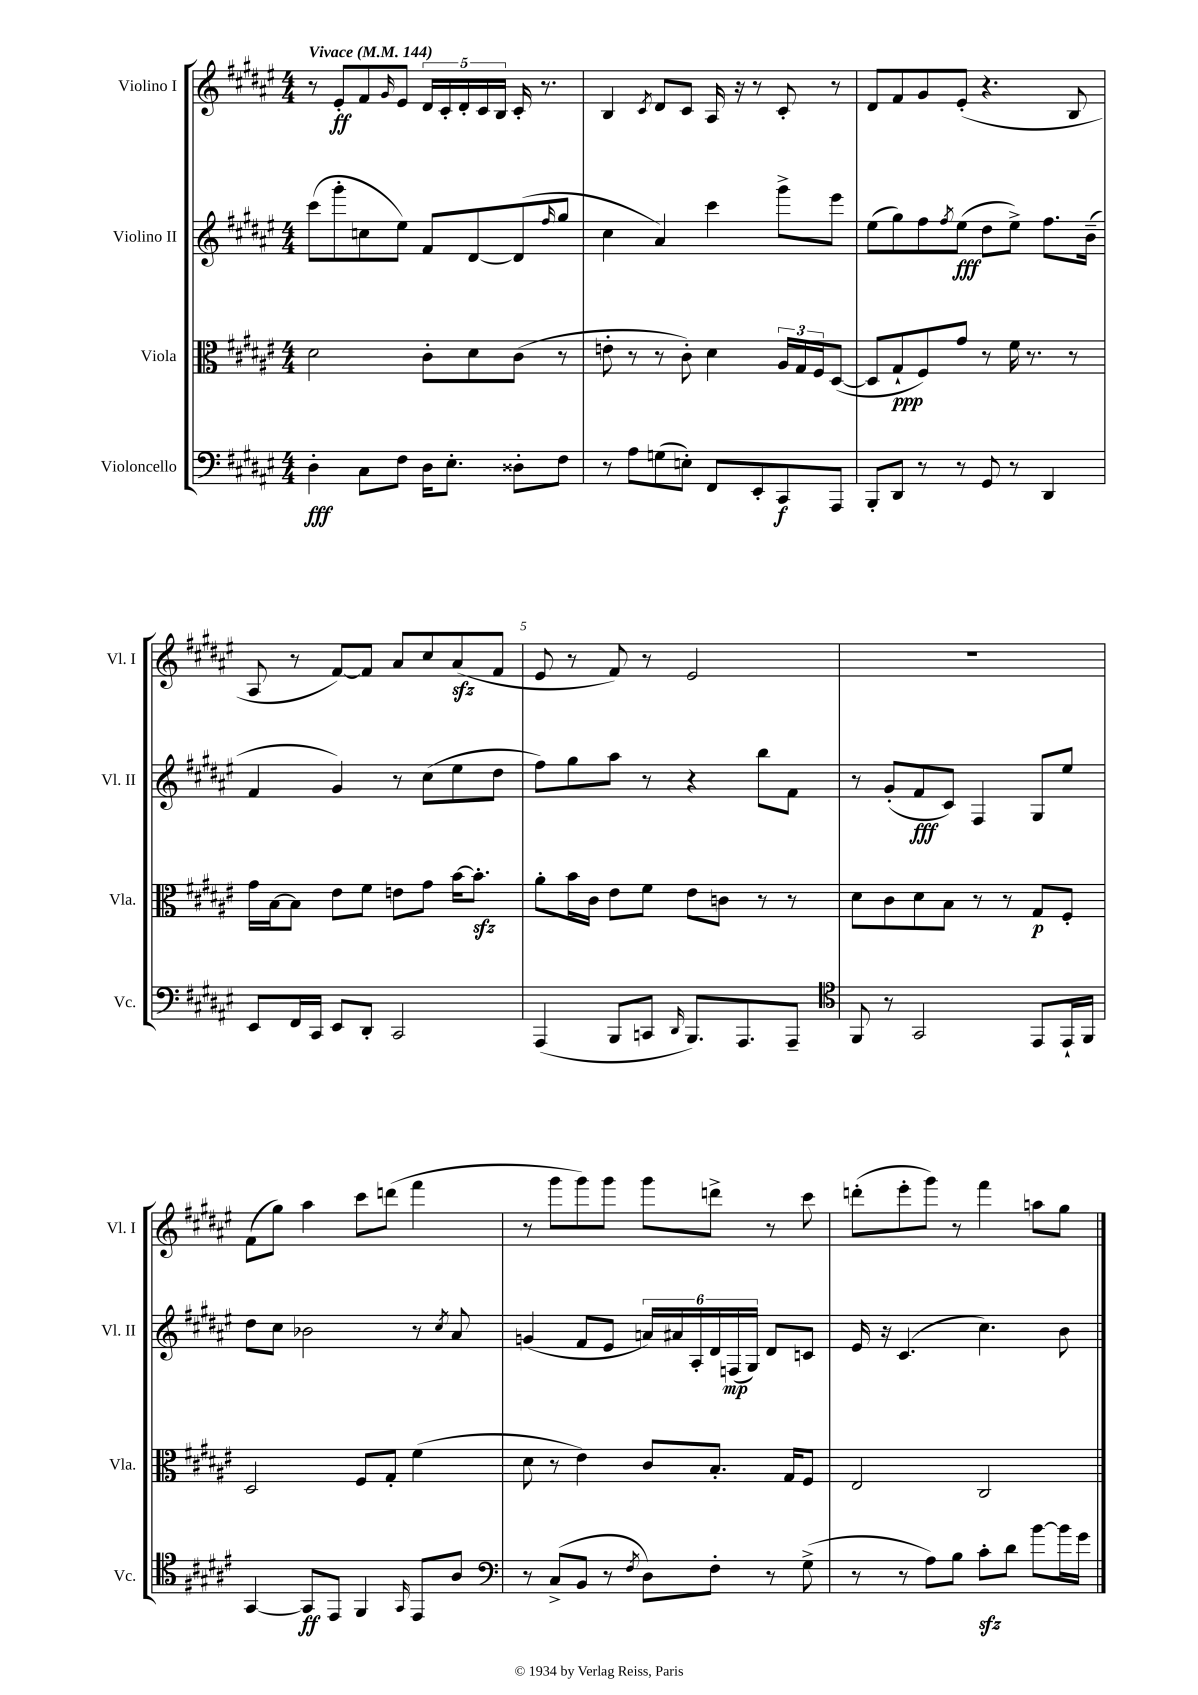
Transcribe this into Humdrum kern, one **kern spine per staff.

**kern	**kern	**kern	**kern
*staff4	*staff3	*staff2	*staff1
*clefF4	*clefC3	*clefG2	*clefG2
*k[f#c#g#d#a#e#]	*k[f#c#g#d#a#e#]	*k[f#c#g#d#a#e#]	*k[f#c#g#d#a#e#]
*M4/4	*M4/4	*M4/4	*M4/4
*MM144	*MM144	*MM144	*MM144
4D#'	2d#	(8ccc#	8r
.	.	8ggg#'	8e#'
8C#	.	8cc	8f#
.	.	.	16qqg#
8F#	.	8ee#)	8e#
16D#	8c#'	8f#	20d#
.	.	.	20c#'
8.E#'	.	.	.
.	.	.	20d#'
.	8d#	[8d#	.
.	.	.	20c#
.	.	.	20B
8D##'	(8c#	(8d#]	16c#'
.	.	.	8.r
.	.	16qqff#	.
8F#	8r	8gg#	.
=	=	=	=
8r	8e'	4cc#	4B
8A#	8r	.	.
.	.	.	8qc#
(8G	8r	4a#)	8d#
8E')	8c#')	.	8c#
8FF#	4d#	4ccc#	16A#
.	.	.	16r
8EE#'	.	.	8r
8CC#	24A#	8ggg#^	8c#'
.	24G#	.	.
.	24F#	.	.
8AAA#	([8D#	8eee#	8r
=	=	=	=
8BBB'	8D#]	(8ee#	8d#
8DD#	8G#`	8gg#)	8f#
8r	8F#)	8ff#	8g#
.	.	8qff#	.
8r	8g#	(8ee#	(8e#'
8GG#	8r	8dd#	4.r
8r	16f#	8ee#^)	.
.	8.r	.	.
4DD#	.	8.ff#	.
.	8r	.	8B
.	.	(16b~	.
=	=	=	=
8EE#	16g#	4f#	8A#
.	[16B	.	.
16FF#	8B]	.	8r
16CC#	.	.	.
8EE#	8e#	4g#)	[8f#)
8DD#'	8f#	.	8f#]
2CC#	8e	8r	8a#
.	8g#	(8cc#	8cc#
.	[16b	8ee#	(8a#
.	8.b']	.	.
.	.	8dd#	8f#
=	=	=	=
(4AAA#	8a#'	8ff#)	8e#
.	16b	8gg#	8r
.	16c#	.	.
8BBB	8e#	8aa#	8f#)
8CC	8f#	8r	8r
16qqDD#	.	.	.
8.BBB)	8e#	4r	2e#
.	8c	.	.
8.AAA#	.	.	.
.	8r	8bb	.
8AAA#~	8r	8f#	.
=	=	=	=
*clefC4	*	*	*
8FF#	8d#	8r	1r
8r	8c#	(8g#'	.
2GG#	8d#	8f#	.
.	8B	8c#)	.
.	8r	4F#	.
.	8r	.	.
8EE#	8G#	8G#	.
16EE#`	8F#'	8ee#	.
16FF#	.	.	.
=	=	=	=
[4GG#	2D#	8dd#	(8f#
.	.	8cc#	8gg#)
8GG#]	.	2b-	4aa#
8EE#	.	.	.
4FF#	8F#	.	8ccc#
.	8G#'	.	(8ddd
16qqGG#	.	.	.
8EE#	(4f#	8r	4fff#
.	.	8qcc#	.
8A#	.	8a#	.
=	=	=	=
*clefF4	*	*	*
8r	8d#	(4g	8r
(8C#^	8r	.	8ggg#
8BB	4e#)	8f#	8ggg#)
8r	.	8e#	8ggg#
8qF#	.	.	.
8D#)	8c#	24a)	8ggg#
.	.	24a#	.
.	.	24A#'	.
8F#'	8.B'	24d#	8ddd^
.	.	(24F	.
.	.	24G#)	.
8r	.	8d#	8r
.	16G#	.	.
(8G#^	8F#	8c	8ccc#
=	=	=	=
8r	2E#	16e#	(8ddd'
.	.	16r	.
8r	.	(4.c#	8eee#'
8A#)	.	.	8ggg#)
8B	.	.	8r
8c#'	2C#	4.cc#)	4fff#
8d#	.	.	.
[8b	.	.	8aa
16b]	.	8b	8gg#
16g#	.	.	.
==	==	==	==
*-	*-	*-	*-
